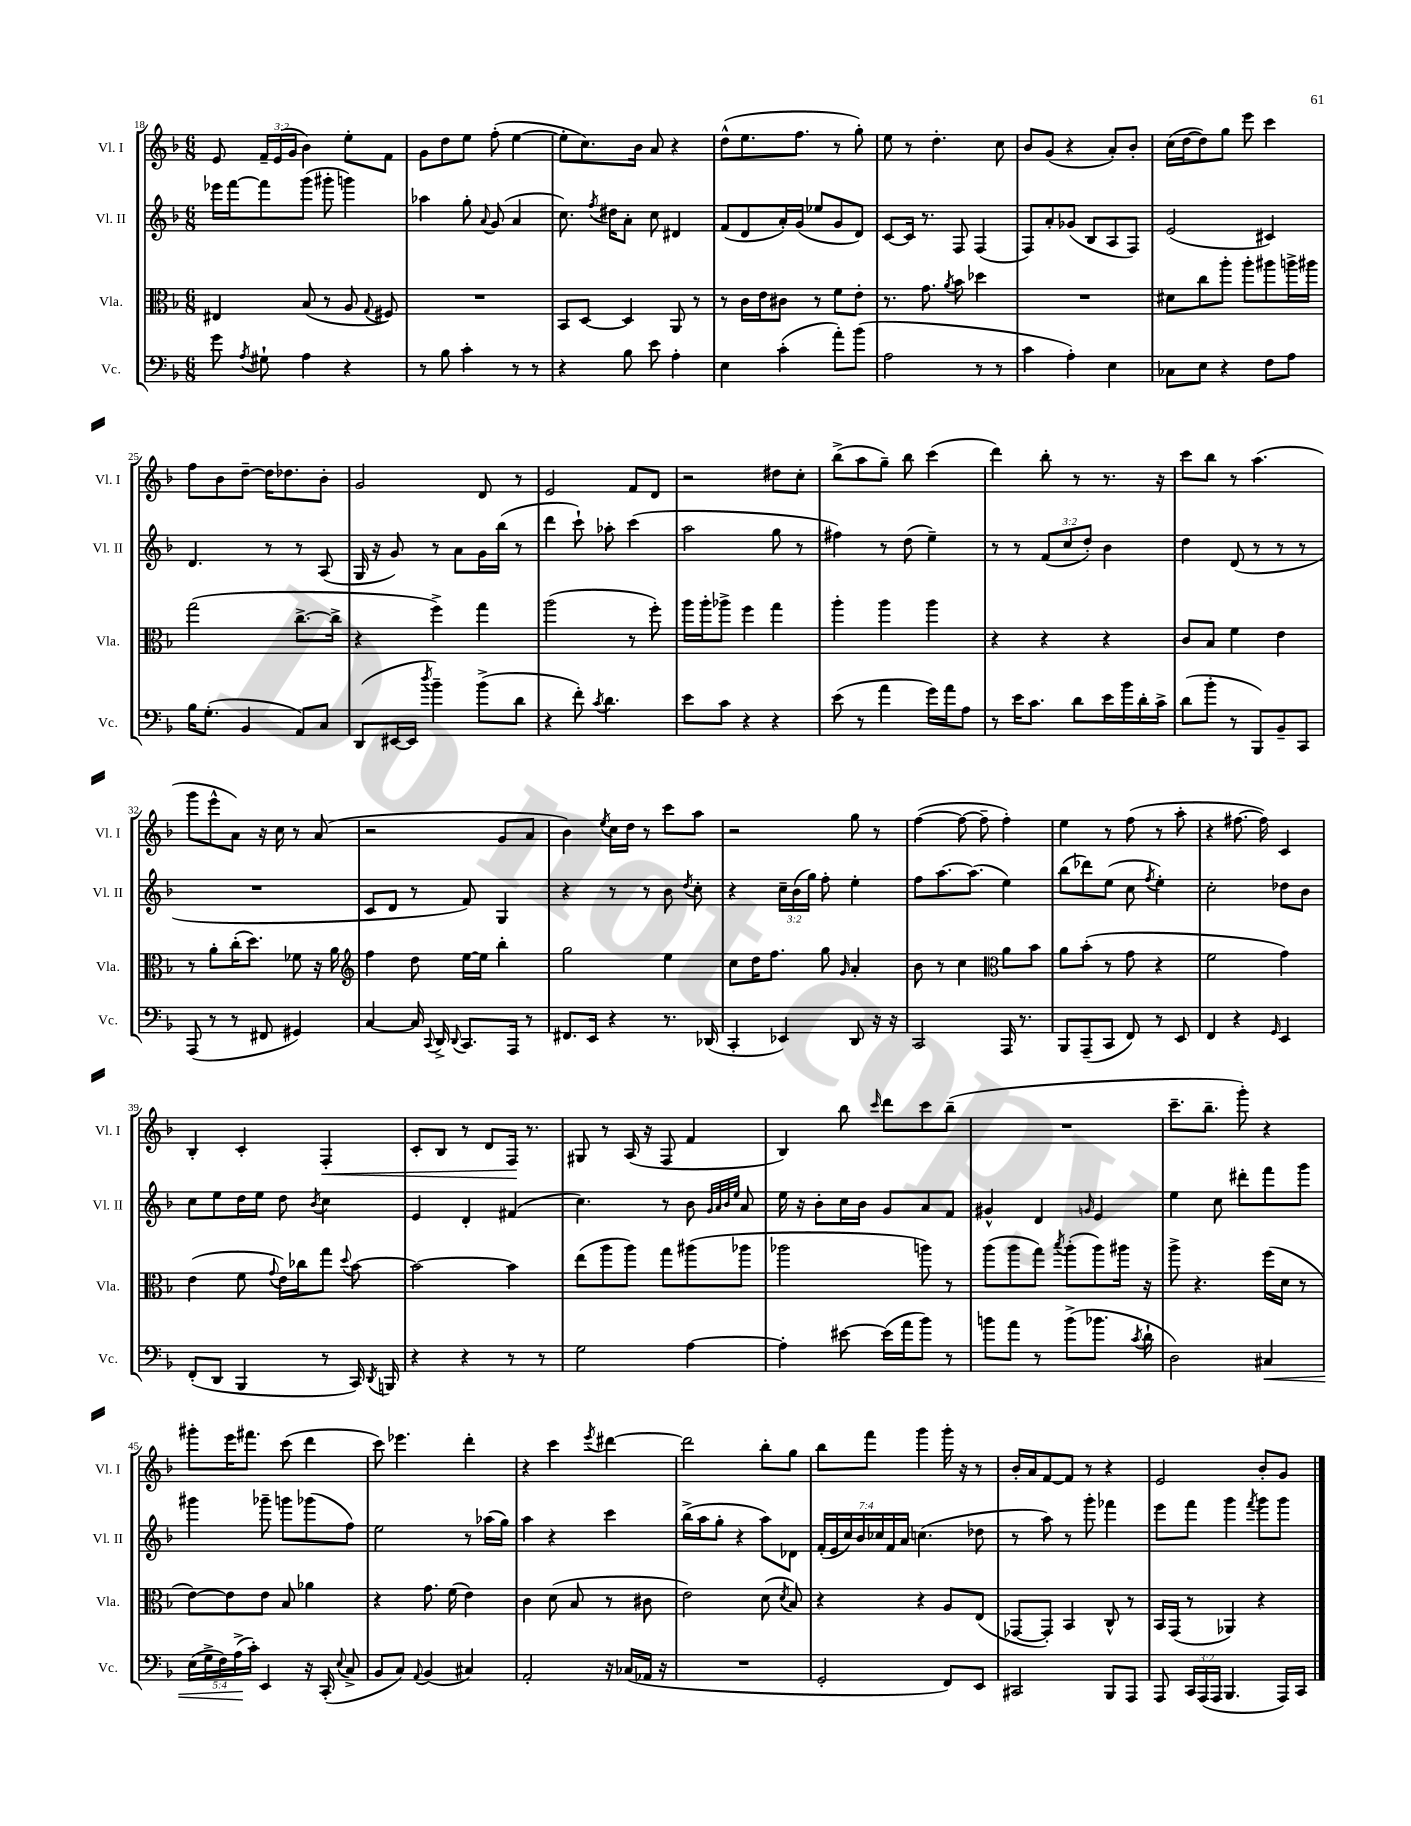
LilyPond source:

<<
\new StaffGroup <<
\new Staff = "s0" \with { instrumentName = "Vl. I" shortInstrumentName = "Vl. I" } {
    \clef treble \key f \major \numericTimeSignature \time 6/8 \override Staff.TupletNumber.text = #tuplet-number::calc-fraction-text
    \autoBeamOff e'8 \tuplet 3/2 { f'16[-- e'16( g'16] } bes'4) e''8[-. f'8] |
    g'8[ d''8 e''8] f''8-.( e''4~ |
    e''8[-. c''8.) bes'16] a'8 r4 |
    d''8[-^( e''8. f''8.] r8 g''8-.) |
    e''8 r8 d''4.-. c''8 |
    bes'8[ g'8]( r4 a'8[-.) bes'8]-. |
    c''16[( d''16~ d''8) g''8] e'''8 c'''4 |
    f''8[ bes'8 d''8]~-- d''16[ des''8. bes'8]-. |
    g'2 d'8 r8 |
    e'2 f'8[ d'8] |
    r2 dis''8[ c''8]-. |
    bes''8[->( a''8 g''8]--) bes''8 c'''4( |
    d'''4) bes''8-. r8 r8. r16 |
    c'''8[ bes''8] r8 a''4.( |
    g'''8[ e'''8-^ a'8]) r16 c''16 r8 a'8( |
    r2 g'8[ a'8] |
    bes'4) \acciaccatura { e''8 } c''16[ d''16] r8 c'''8[ a''8] |
    r2 g''8 r8 |
    f''4~( f''8~ f''8-- f''4-.) |
    e''4 r8 f''8( r8 a''8-. |
    r4 fis''8.~ fis''16) c'4 |
    bes4-. c'4-. f4-.\< |
    c'8[-. bes8] r8 d'8[ f16]\! r8. |
    gis8 r8 a16( r16 f8 f'4 |
    bes4) bes''8 \grace { c'''16 } d'''8[ c'''8 bes''8]--( |
    R2. |
    c'''8.[-- bes''8.]-- g'''8-.) r4 |
    gis'''8[-. e'''16 fis'''8.] c'''8( d'''4 |
    c'''8) ees'''4. d'''4-. |
    r4 c'''4 \acciaccatura { e'''8 } dis'''4~ |
    dis'''2 bes''8[-. g''8] |
    bes''8[ f'''8] g'''4 g'''16-. r16 r8 |
    bes'16[-. a'16 f'8~ f'8] r8 r4 |
    e'2 bes'8[-. g'8] \bar "|." |
}
\new Staff = "s1" \with { instrumentName = "Vl. II" shortInstrumentName = "Vl. II" } {
    \clef treble \key f \major \numericTimeSignature \time 6/8 \override Staff.TupletNumber.text = #tuplet-number::calc-fraction-text
    \autoBeamOff ees'''16[ f'''16~ f'''8 g'''8]( gis'''8-. g'''4) |
    aes''4 g''8-. \appoggiatura { a'8 } g'8( a'4 |
    c''8.) \acciaccatura { f''8 } dis''16[ a'8]-. c''8 dis'4 |
    f'8[( d'8 a'16-.) g'16]( ees''8[ g'8 d'8]) |
    c'8[~ c'16] r8. f8 f4( |
    f8[) a'8-. ges'8]( bes8[ a8 f8]) |
    e'2( cis'4) |
    d'4. r8 r8 a8( |
    g16 r16 g'8) r8 a'8[ g'16 bes''16]( r8 |
    d'''4 c'''8-!) aes''8-. c'''4( |
    a''2 g''8 r8 |
    fis''4) r8 d''8( e''4--) |
    r8 r8 \tuplet 3/2 { f'8[( c''8 d''8]-.) } bes'4 |
    d''4 d'8( r8 r8 r8 |
    R2. |
    c'8[ d'8] r8 f'8) g4 |
    r4 r8 r8 bes'8 \acciaccatura { d''8 } c''8-. |
    r4 \tuplet 3/2 { c''16[-- bes'16( g''16]) } f''8-. e''4-. |
    f''8[ a''8.~ a''8.]( e''4) |
    bes''8[( des'''8) e''8]( c''8 \acciaccatura { f''8 } e''4-.) |
    c''2-. des''8[ bes'8] |
    c''8[ e''8 d''16 e''16] d''8 \acciaccatura { bes'8 } c''4 |
    e'4 d'4-. fis'4( |
    c''4.) r8 bes'8 \grace { g'32[ a'32 bes'32 e''32] } a'8 |
    e''16 r16 bes'8[-. c''16 bes'16] g'8[ a'8 f'8] |
    gis'4-^ d'4 \grace { g'16 } e'4 |
    e''4 c''8 dis'''8[-. f'''8 g'''8] |
    gis'''4 ges'''8-- g'''8[ ges'''8( f''8]) |
    e''2 r8 aes''16[( g''16]) |
    a''4 r4 c'''4 |
    bes''16[->( a''16 g''8]-. r4 a''8[) des'8] |
    \tuplet 7/4 { f'16[-.( e'16 c''16) bes'16 ces''16 f'16 a'16] } c''4.( des''8 |
    r8 a''8) r8 g'''8-. fes'''4 |
    e'''8[ f'''8] g'''4 \acciaccatura { f'''8 } g'''8[ g'''8] \bar "|." |
}
\new Staff = "s2" \with { instrumentName = "Vla." shortInstrumentName = "Vla." } {
    \clef alto \key f \major \numericTimeSignature \time 6/8
    \autoBeamOff eis4 bes8( r8 a8 \appoggiatura { g8 } fis8) |
    R2. |
    bes,8[ d8]~ d4 a,8 r8 |
    r8 c'16[ e'16 cis'8] r8 f'8[ e'8]-. |
    r8. g'8. \acciaccatura { a'8 } bes'8 des''4 |
    R2. |
    dis'8[ c''8 a''8]-. a''8[-. ais''8 a''16-> ais''16] |
    g''2( c''8.[~-> c''16]-> |
    r4 f''4->) g''4 |
    a''2( r8 f''8-.) |
    a''16[ a''16-. aes''8]-> f''4 g''4 |
    a''4-. a''4 a''4 |
    r4 r4 r4 |
    c'8[ bes8] f'4 e'4 |
    r8 a'8[-. c''16-.( d''8.]) fes'8 r16 a'16 |
    \clef treble f''4 d''8 e''16[~ e''16] bes''4-. |
    g''2 e''4 |
    c''8[ d''16 f''8.] g''8 \grace { g'16 } a'4-. |
    bes'8 r8 c''4 \clef alto a'8[ bes'8] |
    a'8[ bes'8]-.( r8 g'8 r4 |
    f'2 g'4) |
    e'4( f'8 \appoggiatura { g'8 } e'16[) ces''16 g''8] \appoggiatura { d''8 } bes'8~ |
    bes'2~ bes'4 |
    e''8[( a''8 a''8]) g''8[ ais''8( aes''8] |
    aes''2 a''8) r8 |
    a''8[( a''8 g''8]) \acciaccatura { bes''8 } a''8[-.( a''8) ais''16] r16 |
    a''8-> r4. f''16[( d'16] r8 |
    e'8[~) e'8 e'8] bes8 aes'4 |
    r4 g'8. f'16( e'4) |
    c'4 d'8( bes8 r8 cis'8 |
    e'2) d'8( \acciaccatura { d'8 } bes8) |
    r4 r4 a8[ e8]( |
    ges,8[~ ges,8]-.) bes,4 c8-^ r8 |
    bes,16[ g,16]( r8 aes,4) r4 \bar "|." |
}
\new Staff = "s3" \with { instrumentName = "Vc." shortInstrumentName = "Vc." } {
    \clef bass \key f \major \numericTimeSignature \time 6/8 \override Staff.TupletNumber.text = #tuplet-number::calc-fraction-text
    \autoBeamOff g'8 \acciaccatura { a8 } gis8-! a4 r4 |
    r8 bes8 c'4-. r8 r8 |
    r4 bes8 e'8 a4-. |
    e4 c'4-.( a'8[-.) bes'8]( |
    a2 r8 r8 |
    c'4 a4-.) e4 |
    ces8[ e8] r4 f8[ a8] |
    bes16[ g8.]-.( bes,4 a,8[) c8] |
    d,8[( eis,16~ eis,16] \acciaccatura { d''8 } bes'4--) bes'8[->( d'8] |
    r4 f'8-.) \acciaccatura { c'8 } d'4. |
    e'8[ c'8] r4 r4 |
    e'8( r8 a'4 g'16[) a'16 a8] |
    r8 e'16[ c'8.] d'8[ e'16 bes'16 d'16-. c'16]-> |
    d'8[( bes'8]-. r8 bes,,8[) bes,8-- c,8] |
    a,,8( r8 r8 fis,8 gis,4) |
    c4~ c16 \appoggiatura { c,8 } d,16-> \appoggiatura { d,8 } c,8.[ a,,16] r8 |
    fis,8.[ e,16] r4 r8. des,16( |
    c,4-. ees,4) d,8 r16 r16 |
    c,2 a,,16 r8. |
    bes,,8[ a,,8--( c,8] f,8) r8 e,8 |
    f,4 r4 \grace { g,16 } e,4 |
    f,8[-.( d,8] bes,,4 r8 c,16) \acciaccatura { d,8 } b,,16 |
    r4 r4 r8 r8 |
    g2 a4~ |
    a4-. eis'8~ eis'16[( a'16 bes'8]) r8 |
    b'8[ a'8] r8 b'8[->( bes'8.] \acciaccatura { c'8 } d'16-! |
    d2) cis4\< |
    \tuplet 5/4 { e16[( g16-> f16) a16->\!( c'16]-.) } e,4 r16 c,16-.( \appoggiatura { e8 } c8-> |
    bes,8[ c8]) \appoggiatura { a,8 } bes,4( cis4) |
    a,2-. r16 ces16[( aes,16] r16 |
    R2. |
    g,2-. f,8[) e,8] |
    cis,2 bes,,8[ a,,8] |
    a,,8 \tuplet 3/2 { c,16[ a,,16( a,,16] } bes,,4. a,,16[) c,16] \bar "|." |
}
>>
>>
\layout { \context { \Score currentBarNumber = #18 } }
